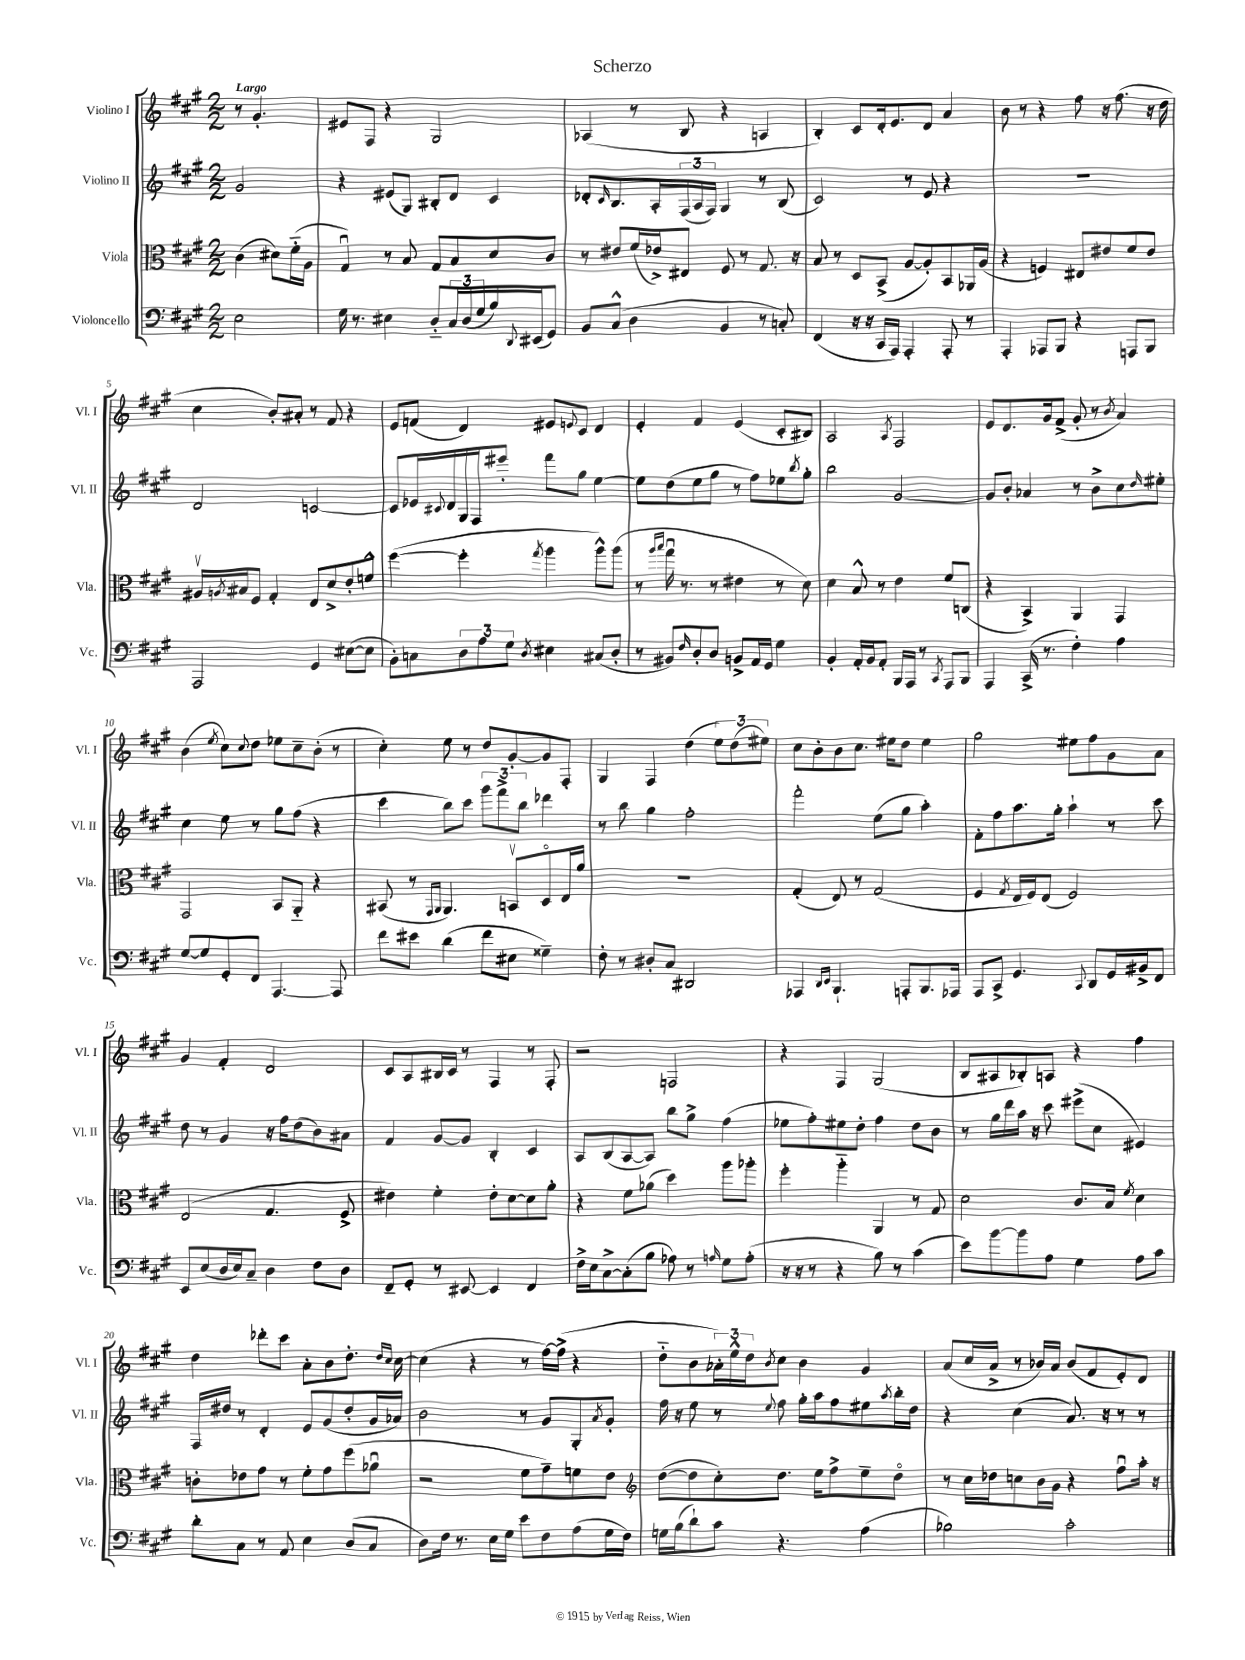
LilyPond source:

\header { title = "Scherzo" }
<<
\new StaffGroup <<
\new Staff = "s0" \with { instrumentName = "Violino I" shortInstrumentName = "Vl. I" } {
    \clef treble \key a \major \numericTimeSignature \time 2/2 \partial 2 \tempo "Largo"
    r8 gis'4.-. |
    eis'8 fis8 r4 gis2 |
    aes4( r8 b8 r4 a4 |
    b4-.) cis'8 d'16-. e'8. d'8 a'4 |
    b'8 r8 r4 fis''8 r16 fis''8.( r16 d''16 |
    cis''4 b'8-.) ais'8-. r8 fis'8 r4 |
    e'8 f'8( d'4) eis'8 \appoggiatura { e'8 } cis'8 d'4 |
    e'4-. fis'4 e'4( cis'8-. bis8) |
    a2 \acciaccatura { a8 } fis2 |
    e'8 d'8. gis'16 fis'8->( gis'8-. r8 \acciaccatura { b'8 } a'4) |
    b'4( \acciaccatura { e''8 } cis''8) \appoggiatura { cis''8 } d''8 ees''8 cis''8-- b'8-.( r8 |
    cis''4-.) e''8 r8 d''8 gis'8~-. gis'8 fis8-. |
    gis4 fis4 d''4( \tuplet 3/2 { e''8) d''8( eis''8) } |
    cis''8 b'8-. b'8 cis''8. eis''16 d''8 eis''4 |
    gis''2 eis''8 fis''8 gis'8 a'8 |
    gis'4 fis'4-. d'2 |
    cis'8 a8 bis16 cis'16 r8 fis4 r8 fis8-. |
    r2 f2 |
    r4 fis4 gis2( |
    b8 ais8 bes8-.) a8 r4 fis''4 |
    d''4 des'''8-. cis'''8 a'8-. b'8 d''8.-. \grace { d''16 cis''16 } cis''16~ |
    cis''4( r4 r8 fis''16~) fis''16->( r4 |
    d''8-_ b'8 \tuplet 3/2 { aes'16-.) e''16-^ d''16 } \acciaccatura { b'8 } cis''8 b'4 gis'4 |
    a'8( cis''16 a'16-> r8 bes'16) a'16 bes'8( fis'8 e'8-.) d'8 \bar "|." |
}
\new Staff = "s1" \with { instrumentName = "Violino II" shortInstrumentName = "Vl. II" } {
    \clef treble \key a \major \numericTimeSignature \time 2/2 \partial 2
    gis'2 |
    r4 eis'8( gis8) bis8-. d'8 cis'4 |
    des'8-. \grace { cis'16 } b8. a16-. \tuplet 3/2 { fis16( a16 fis16) } gis4 r8 b8( |
    cis'2) r8 e'8 r4 |
    R1 |
    d'2 c'2~ |
    c'8 ees'16 \appoggiatura { cis'8 } d'16 gis16 fis16 eis'''8-. fis'''8 gis''8 e''4~ |
    e''8 d''8( e''8 gis''8 r8 fis''8) ees''8 \acciaccatura { b''8 } gis''8-. |
    b''2 gis'2~ |
    gis'8 b'8-. aes'4 r8 b'8-> cis''8 \grace { d''16 } eis''8-. |
    cis''4 e''8 r8 gis''8 fis''8( r4 |
    cis'''4 b''8) cis'''8 \tuplet 3/2 { gis'''8 fis'''8-> b''8 } des'''4 |
    r8 b''8 gis''4 fis''2-. |
    fis'''2-. e''8( gis''8 a''4-.) |
    fis'8-. fis''8 a''8. gis''16-. a''4-! r8 cis'''8 |
    d''8 r8 gis'4 r16 fis''16 d''8( b'8) ais'8 |
    fis'4 gis'8~ gis'8 b4-. cis'4 |
    a8 b8( a8~ a8) b''8 gis''8-> fis''4( |
    ees''8 fis''8-.) eis''8 d''8-. fis''4 d''8 b'8 |
    r8 gis''16 d'''16 a''16 r16 cis'''8 eis'''8->( cis''8 eis'4) |
    fis16 dis''16 r8 d'4-. e'8 gis'8( dis''8-. gis'16 aes'16) |
    b'2 r8 gis'8 gis8-. \acciaccatura { a'8 } gis'8-. |
    fis''16 r16 e''8 r8 \appoggiatura { e''8 } fis''8 gis''16-. a''16 fis''8 eis''8 \acciaccatura { a''8 } b''16-. d''16 |
    r4 cis''4( a'8.) r16 r8 r8 \bar "|." |
}
\new Staff = "s2" \with { instrumentName = "Viola" shortInstrumentName = "Vla." } {
    \clef alto \key a \major \numericTimeSignature \time 2/2 \partial 2
    cis'4( dis'8) fis'16-_( a16 |
    gis4\downbow) r8 b8 gis8 b8 d'8 cis'8 |
    r8 eis'8 fis'16( ees'16->) eis8 fis8 r8 gis8. r16 |
    b8 r8 d8 b,8->( a8~ a8-.) b,8 aes,16 a16( |
    r4 f4) eis8 eis'8 fis'8 eis'8 |
    ais16\upbow \acciaccatura { a8 } bis16 fis8 gis4-. e8 d'8-> e'8-. f'8-^ |
    fis''4~( fis''4-. \acciaccatura { gis''8 } a''4 a''8-^) a''8( |
    r8 \grace { a''16 b''16 } gis''16\downbow r8. r8 eis'4 r8 d'8) |
    d'4 b8-^ r8 e'4 fis'8 c8( |
    r4 b,4->) a,4 gis,4 |
    gis,2 b,8 a,8-_ r4 |
    bis,8( r8 \grace { gis,16 a,16 } a,4.) b,8\upbow d8\flageolet e16 a'16 |
    R1 |
    gis4-.( e8) r8 gis2( |
    fis4 \acciaccatura { gis8 } e16 fis16) e8( fis2) |
    e2( gis4. fis8-> |
    eis'4) fis'4-. eis'8-. d'8~ d'8 a'8-. |
    r4 fis'8 aes'8( d''4) a''8 aes''8-. |
    fis''4-. a''4-_ a,4 r8 gis8 |
    d'2 cis'8. b16 \acciaccatura { fis'8 } d'4 |
    c'8-. ees'8 gis'8 r8 fis'8-. gis'8 fis''8( aes'8\downbow |
    r2 fis'8 gis'8--) f'8 e'8 |
    \clef treble d''8~( d''8 cis''8-.) d''8. e''16 fis''8-> e''8-- d''8\flageolet |
    r8 cis''16 des''16 c''8 b'16 gis'16 r4 fis''8\downbow a''16-. r16 \bar "|." |
}
\new Staff = "s3" \with { instrumentName = "Violoncello" shortInstrumentName = "Vc." } {
    \clef bass \key a \major \numericTimeSignature \time 2/2 \partial 2
    e2 |
    gis16 r8. eis4 d8-_ \tuplet 3/2 { cis16 d16( gis16 } b16) \appoggiatura { d,8 } eis,16( gis,8) |
    b,8 cis8-^( d4 b,4 r8 c8-.) |
    fis,4( r16 r16 cis,16 a,,16) a,,4-. a,,8-. r8 |
    a,,4-. aes,,8 b,,8 r4 a,,8 b,,8 |
    a,,2 gis,4 eis8~( eis8 |
    b,8-.) c8 \tuplet 3/2 { d8 a8 gis8 } \acciaccatura { d8 } eis4 cis8( d8-. |
    r8 bis,8) \grace { fis16 } d8-. d8 b,8-> a,16 gis,16 gis4 |
    b,4-. a,16-. b,16 a,8-. b,,16 a,,16 r8 \acciaccatura { cis,8 } a,,8 b,,8 |
    a,,4 cis,16->( r8. fis4-.) a4 |
    gis8~ gis8 gis,8-. fis,8 a,,4.~ a,,8 |
    fis'8 eis'8 d'4( fis'8 eis8 gisis4--) |
    fis8-. r8 dis8-. cis8 dis,2 |
    aes,,4 \grace { d,16 e,16 } b,,4.-! a,,8-. b,,8. aes,,16 |
    a,,8 cis,8-> gis,4. \appoggiatura { cis,8 } d,8 gis,16 bis,16-> fis,8 |
    e,8 e8( d16 e16) cis8-- d4 fis8 d8 |
    fis,8-- gis,8-. r8 eis,8~ eis,4 fis,4 |
    fis16-> e16 cis8~-> cis8-.( b8 aes8) r8 \grace { a16 } gis8 a8-.( |
    r16 r16 r8 r4 b8) r8 cis'4( |
    e'8) b'8~ b'8 a8 gis4 a8 cis'8 |
    d'8-. cis8 r8 a,8 e4 d8( cis8 |
    d8) fis16 r8. e16 gis16 e'8 fis8 a8( gis16 fis16) |
    g16 b16( d'8-!) cis'8 r4. a4( |
    bes2) cis'2-. \bar "|." |
}
>>
>>
